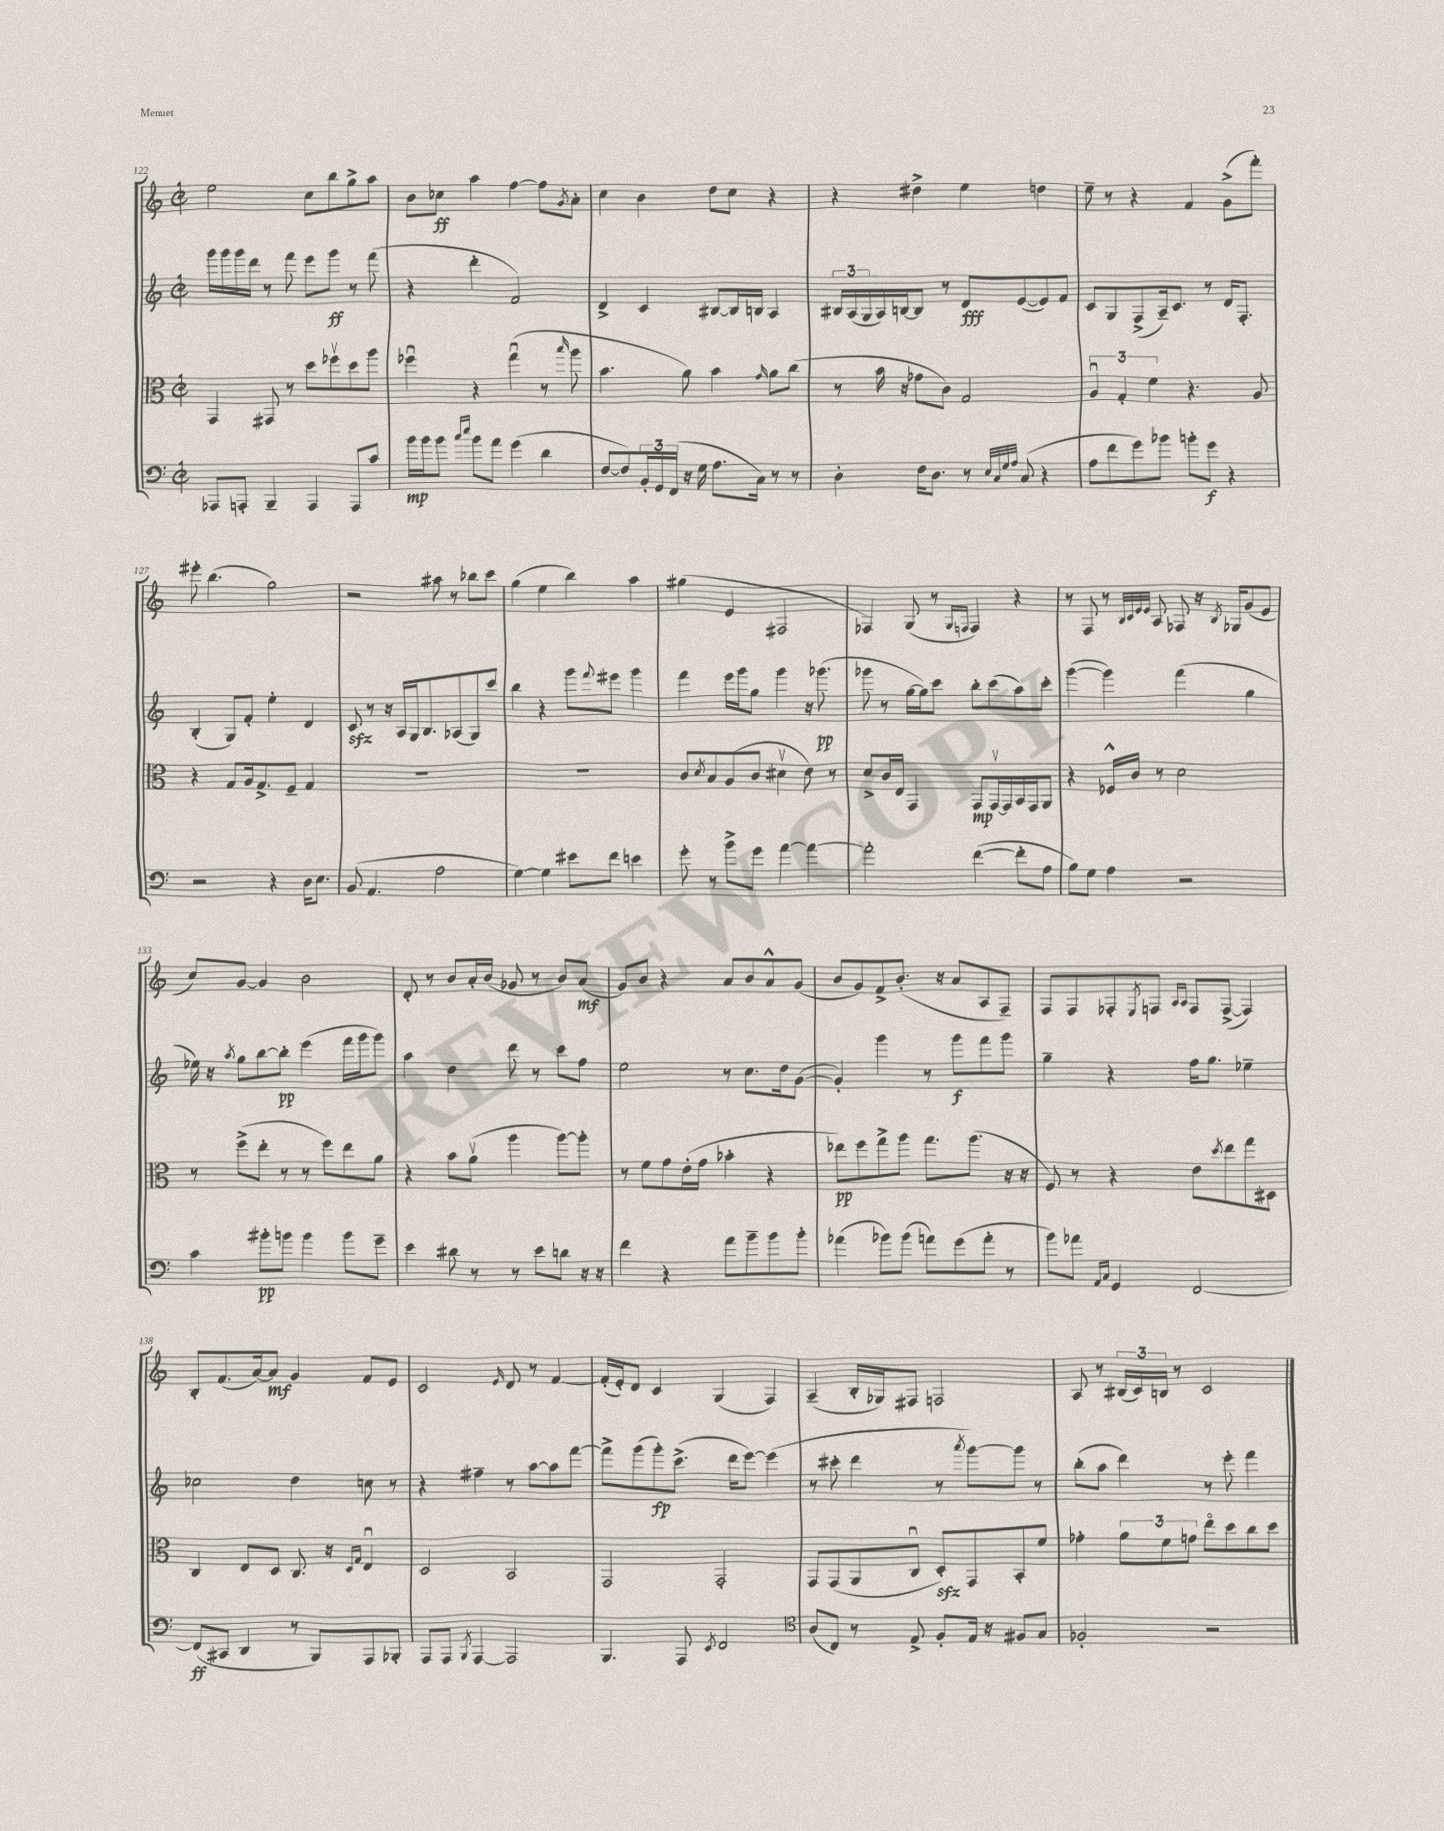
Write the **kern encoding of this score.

**kern	**kern	**kern	**kern
*staff4	*staff3	*staff2	*staff1
*clefF4	*clefC3	*clefG2	*clefG2
*k[]	*k[]	*k[]	*k[]
*M2/2	*M2/2	*M2/2	*M2/2
*met(c|)	*met(c|)	*met(c|)	*met(c|)
8AAA-	4GG	16ggg	2ee
.	.	16ggg	.
8AAA'	.	16ggg	.
.	.	16ddd	.
4BBB~	8GG#	8r	.
.	8r	8fff	.
4AAA	8dd	8eee	8cc
.	8ff-v	8ggg	8bb
8AAA	8dd	8r	8gg^
8c	8aa	(8fff	8aa
=	=	=	=
16b	4ff-u	4r	8b
16b	.	.	.
8b	.	.	8cc-
16qqcc	.	.	.
16qqee	.	.	.
8b	4r	4ddd'	4aa
8a	.	.	.
(4g	(4ggu	2f)	[4ff
4d	8r	.	8ff]
.	16qqbb	.	8qg
.	8aa	.	8a'
=	=	=	=
[8F	4.b	4d^	4cc
8F])	.	.	.
24BB'	.	4c	4b
24GG	.	.	.
(24FF	.	.	.
16r	8a)	.	.
16G	.	.	.
8.A	4b	[8B#	8dd
.	.	16B#]	8cc
16C)	.	16B	.
.	16qqg	.	.
8r	8a	4A	4r
8r	(8cc	.	.
=	=	=	=
4D'	8r	24B#	4r
.	.	(24A	.
.	.	24G	.
.	16b	16A)	.
.	16r	[16B	.
16F	8g-	8B]	4dd#^
8.D	.	.	.
.	8c)	8r	.
8r	2G	8d	4ee
32qqE	.	.	.
32qqC	.	.	.
32qqG	.	.	.
32qqA	.	.	.
(8C	.	([8e	.
4r	.	8e])	4dd
.	.	8f	.
=	=	=	=
8A	6Au	8c	8ee~
8f	.	8G	8r
.	6G'	.	.
8g)	.	(8F^	4r
.	6f	.	.
8b-	.	16A~)	.
.	.	8.c	.
8b'	4.r	.	4f
8g	.	8r	.
4r	.	16d	(8g^
.	.	8.F'	.
.	8A	.	8fff')
=	=	=	=
2r	4r	(4B'	8eee#'
.	.	.	(4.bb
.	8G	8G)	.
.	16A	8f'	.
.	8.G^	.	.
4r	.	4ee'	2gg)
.	8F~	.	.
16D	4G	4d	.
8.E	.	.	.
=	=	=	=
(8BB	1r	8c	2r
4.AA	.	8r	.
.	.	16r	.
.	.	16A	.
.	.	16G	.
.	.	8.B	.
2A	.	.	8aa#
.	.	(8A-	8r
.	.	8G)	8bb-
.	.	8ccc	8ccc
=	=	=	=
[4G)	1r	4bb	(4gg
4G]	.	4r	4ee
8e#	.	8ggg	4bb)
.	.	8qqfff	.
8f	.	8eee#	.
4e	.	4ggg	4aa
=	=	=	=
8g'	8c	4fff	(4gg#
.	8qd	.	.
8r	8B	.	.
8b^	(8A	16eee	4e
.	.	16ggg	.
8g	8c	8gg	.
[4a	4d#v	4ggg	2F#
4a_	8e)	16r	.
.	.	(8.ggg-	.
.	8r	.	.
=	=	=	=
2a']	8d^	8ggg-	4F-)
.	16c	8r	.
.	16E	.	.
.	4GG	[16gg	(8G
.	.	16gg])	.
.	.	8ccc	8r
.	.	.	16qqG
.	.	.	16qqF
([4f	8GG	8bb'	4F)
.	[16GGv	(8ccc	.
.	16GG]	.	.
8f']	16BB	8aa)	4r
.	16GG	.	.
8A	8AA	8ccc'	.
=	=	=	=
8B)	4r	([4ggg	8r
8G	.	.	8F
4A	16F-^^	4ggg])	8r
.	16c	.	.
.	.	.	32qqB
.	.	.	32qqc
.	.	.	32qqe
.	.	.	32qqe
.	8r	.	8A
2r	2d	(4fff	8F-
.	.	.	16r
.	.	.	8qB
.	.	.	16G-
.	.	4gg	(8g
.	.	.	8e
=	=	=	=
4c	8r	16ee-)	8cc)
.	.	16r	.
.	.	8qaa	.
.	(8ff^	8gg	[8g
8b#'	8ee'	[8bb	4g]
8b	8r	8bb']	.
4b	8r	(4eee	2b
.	8ff)	.	.
8b	8ee	16fff	.
.	.	16ggg	.
8g~	8a	8ggg)	.
=	=	=	=
4e	4r	4aa	8d'
.	.	.	8r
8d#	8b	4dd	8b
8r	(8av	.	16a'
.	.	.	(16b
8r	4aa	8ddd	8g-
8e	.	8r	8r
8d	[8aa)	8ccc	8b)
16r	8aa']	8ff	(8a
16r	.	.	.
=	=	=	=
4f	8r	2ee	8g)
.	8f	.	8b
4r	8g	.	4r
.	(16e'	.	.
.	16g	.	.
8a	4b-'	8r	8a
8b~	.	8.cc	8b
8b	4r	.	8a^^
.	.	16dd	.
8b'	.	([8g	(8g
=	=	=	=
(4a-	8ee-)	4g'])	8b
.	8ff	.	8g)
8b-)	8gg^	4ggg	8f^
(8b-	8aa	.	(8.b'
8a)	8.gg	8r	.
.	.	.	16r
(8g	.	8ggg	8a
.	(8.aa	.	.
8a'	.	8fff	8A
8r	16r	8ggg	8F~)
.	16r	.	.
=	=	=	=
8b)	8F)	4gg~	8F
8a-	8r	.	8F
16qqAA	.	.	.
16qqC	.	.	.
4GG	4r	4r	8F-'
.	.	.	8qE
.	.	.	8F
.	.	.	16qqA
.	.	.	16qqA
[2FF	8e	16ff	8F
.	.	8.gg	.
.	8qdd	.	.
.	8ee	.	([8F^
.	8gg	4ee-~	4F])
.	8D#	.	.
=	=	=	=
(8FF]	4C	2cc-	8B'
8CC#	.	.	(8.f
4DD	8E	.	.
.	.	.	[16a)
.	8D	.	8a]
8r	8.C	4dd	4g
8BBB)	.	.	.
.	16r	.	.
.	16qqD	.	.
.	16qqG	.	.
8AAA	4Eu	8cc	8f
8BBB-'	.	8r	8e
=	=	=	=
8AAA	2D	4r	2c
8AAA	.	.	.
8qBBB	.	.	.
[4AAA	.	4ff#~	.
.	.	.	16qqe
2AAA]	2BB	8r	8d
.	.	[8aa	8r
.	.	8aa]	[4f
.	.	[8fff	.
=	=	=	=
4.BBB	2GG	8fff^]	(16f']
.	.	.	16e')
.	.	(8ggg	8d
.	.	8ggg')	4c
8AAA	.	(8.ccc^	.
8qEE	.	.	.
2FF	2GG'	.	(4G
.	.	16ddd	.
.	.	[8eee)	.
.	.	(4eee]	4F)
=	=	=	=
*clefC4	*	*	*
(8A	8GG	8r	(4A~
8C)	(8GG	8ccc#'	.
8r	8AA	4ddd	16B'
.	.	.	16G-)
8E^	8Cu	.	8F#
8F'	8D')	8r	2F
.	.	8qaaa	.
16E	8GG	[8ggg)	.
16r	.	.	.
8F#	8BB'	8ggg]	.
8G	8f	8r	.
=	=	=	=
2F-'	4g-'	(8bb'	8A
.	.	8aa	8r
.	12a	4ddd)	(24B#
.	.	.	24c)
.	12f	.	24B
.	.	.	8r
.	12g	.	.
2r	8eeo	8r	2c
.	8dd	8eee'	.
.	8cc	4fff	.
.	8dd	.	.
==	==	==	==
*-	*-	*-	*-
